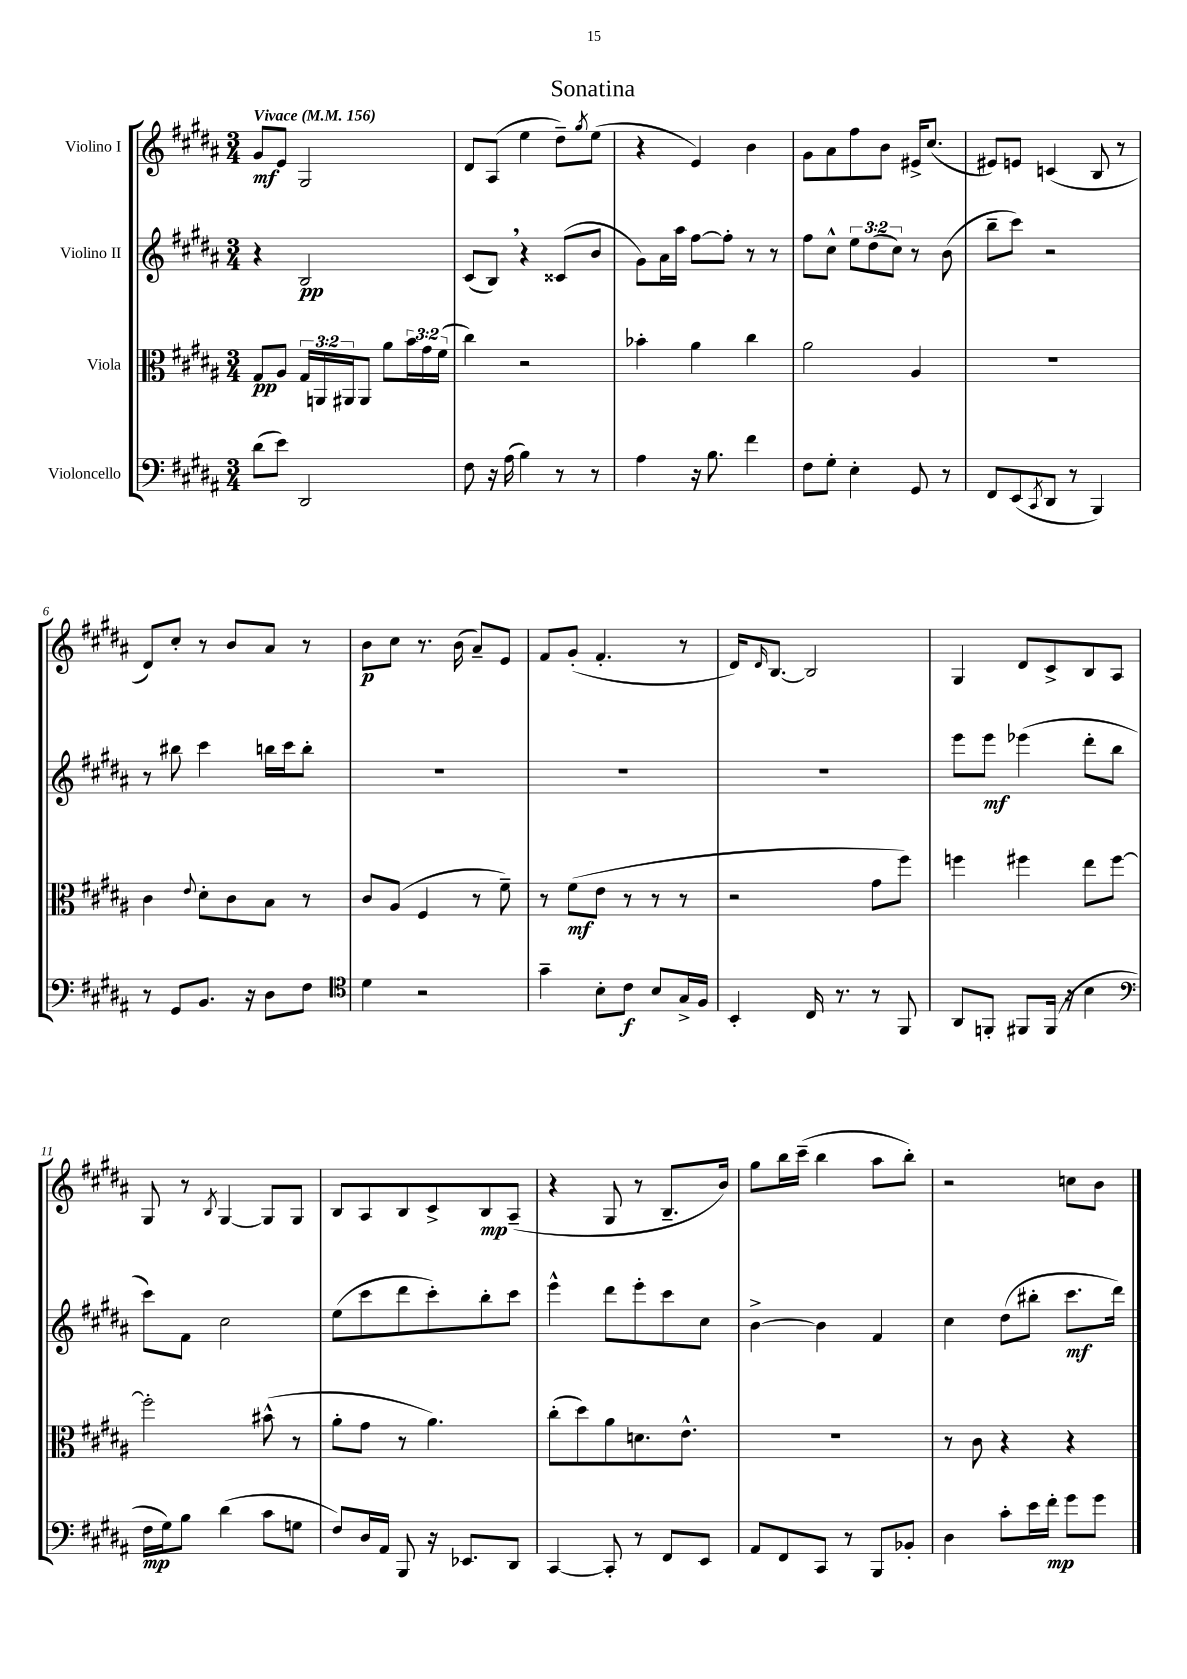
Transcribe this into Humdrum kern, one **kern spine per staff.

**kern	**kern	**kern	**kern
*staff4	*staff3	*staff2	*staff1
*clefF4	*clefC3	*clefG2	*clefG2
*k[f#c#g#d#a#]	*k[f#c#g#d#a#]	*k[f#c#g#d#a#]	*k[f#c#g#d#a#]
*M3/4	*M3/4	*M3/4	*M3/4
*MM156	*MM156	*MM156	*MM156
(8d#\L	8G#/L	4r	8g#/L
8e\J)	8A#/J	.	8e/J
2DD#/	24G#/LL	2B/	2G#/
.	24AA/	.	.
.	24AA#/J	.	.
.	8AA#/J	.	.
.	8a#\L	.	.
.	24b\L	.	.
.	24g#\	.	.
.	(24f#\JJ	.	.
=	=	=	=
8F#\	4cc#\)	(8c#/L	8d#/L
16r	.	8B/J)	(8A#/J
(16A#\	.	.	.
4B\)	2r	4r	4ee\
8r	.	(8c##/L	8dd#~\L)
.	.	.	8qgg#/
8r	.	8b/J	(8ee\J
=	=	=	=
4A#\	4b-'\	8g#\L)	4r
.	.	16a#\L	.
.	.	16aa#\JJ	.
16r	4a#\	[8ff#\L	4e/)
8.B\	.	.	.
.	.	8ff#'\]J	.
4f#\	4cc#\	8r	4b\
.	.	8r	.
=	=	=	=
8F#\L	2a#\	8ff#\L	8g#\L
8G#'\J	.	8cc#^^\J	8a#\
4E'\	.	12ee\L	8ff#\
.	.	(12dd#\	.
.	.	.	8b\J
.	.	12cc#\J)	.
8GG#/	4A#/	8r	16e#^/LK
.	.	.	(8.cc#/J
8r	.	(8b\	.
=	=	=	=
8FF#/L	2.r	8bb~\L	8e#/L)
(8EE/	.	8ccc#\J)	8e/J
8qCC#/	.	.	.
8DD#/J	.	2r	(4c/
8r	.	.	.
4BBB/)	.	.	8B/
.	.	.	8r
=	=	=	=
8r	4c#\	8r	8d#/L)
8GG#/L	.	8bb#\	8cc#'/J
.	8qqe/	.	.
8.BB/J	8d#'\L	4ccc#\	8r
.	8c#\	.	8b/L
16r	.	.	.
8D#\L	8B\J	16bb\LL	8a#/J
.	.	16ccc#\J	.
8F#\J	8r	8bb'\J	8r
=	=	=	=
*clefC4	*	*	*
4d#\	8c#/L	2.r	8b\L
.	(8A#/J	.	8cc#\J
2r	4F#/	.	8.r
.	.	.	(16b\
.	8r	.	8a#~/L)
.	8f#~\)	.	8e/J
=	=	=	=
4g#~\	8r	2.r	8f#/L
.	(8f#\L	.	(8g#'/J
8B'\L	8e\J	.	4.f#'/
8c#\J	8r	.	.
8B/L	8r	.	.
16G#^/L	8r	.	8r
16F#/JJ	.	.	.
=	=	=	=
4BB'/	2r	2.r	16d#/LK)
.	.	.	16qqd#/
.	.	.	[8.B/J
16C#/	.	.	2B/]
8.r	.	.	.
8r	8g#\L	.	.
8FF#/	8ff#\J)	.	.
=	=	=	=
8AA#/L	4ff\	8eee\L	4G#/
8FF'/J	.	8eee\J	.
8FF#/L	4ff#\	(4eee-\	8d#/L
(16FF#/Jk	.	.	8c#^/
16r	.	.	.
4B\	8ee\L	8ddd#'\L	8B/
.	[8ff#\J	8bb\J	8A#/J
=	=	=	=
*clefF4	*	*	*
16F#\LL	2ff#'\]	8ccc#\L)	8G#/
16G#\J)	.	.	.
8B\J	.	8f#\J	8r
.	.	.	8qB/
(4d#\	.	2cc#\	[4G#/
8c#\L	(8b#^^\	.	8G#/]L
8G\J	8r	.	8G#/J
=	=	=	=
8F#/L)	8a#'\L	(8ee\L	8B/L
16D#/L	8g#\J	8ccc#\	8A#/
16AA#/JJ	.	.	.
8BBB/	8r	8ddd#\	8B/
16r	4.a#\)	8ccc#'\)	8c#^/
8.EE-/L	.	.	.
.	.	8bb'\	8B/
8DD#/J	.	8ccc#\J	(8A#~/J
=	=	=	=
[4CC#/	(8cc#'\L	4eee^^\	4r
.	8dd#\)	.	.
8CC#'/]	8a#\	8ddd#\L	8G#/
8r	8.d\	8eee'\	8r
8FF#/L	.	8ccc#\	8.B~/L
.	8.e^^\J	.	.
8EE/J	.	8cc#\J	.
.	.	.	16b/Jk)
=	=	=	=
8AA#/L	2.r	[4b^\	8gg#\L
8FF#/	.	.	16bb\L
.	.	.	(16ccc#~\JJ
8CC#/J	.	4b\]	4bb\
8r	.	.	.
8BBB/L	.	4f#/	8aa#\L
8BB-'/J	.	.	8bb'\J)
=	=	=	=
4D#\	8r	4cc#\	2r
.	8c#\	.	.
8c#'\L	4r	(8dd#\L	.
16e\L	.	8bb#'\J	.
16f#'\JJ	.	.	.
8g#\L	4r	8.ccc#\L	8cc\L
8g#\J	.	.	8b\J
.	.	16ddd#\Jk)	.
==	==	==	==
*-	*-	*-	*-
